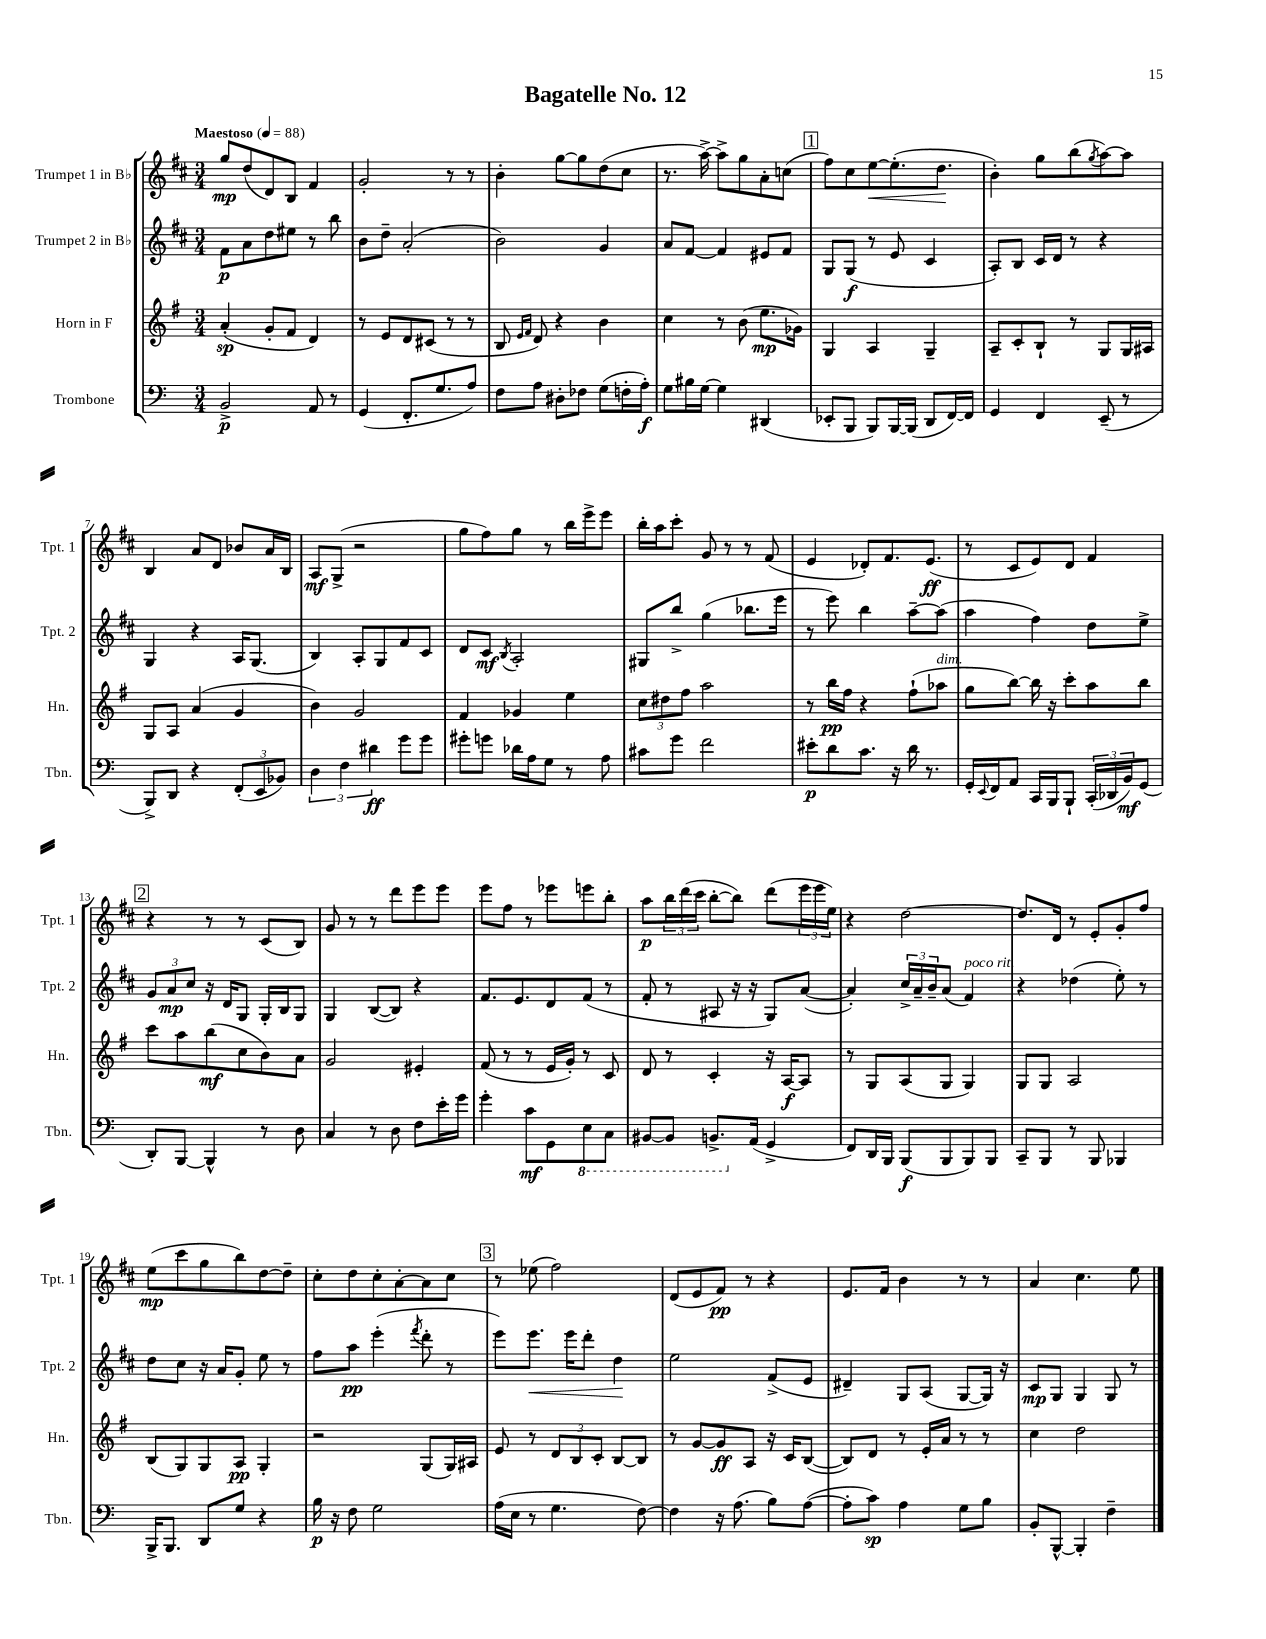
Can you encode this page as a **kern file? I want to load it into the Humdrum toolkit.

**kern	**kern	**kern	**kern
*staff4	*staff3	*staff2	*staff1
*clefF4	*clefG2	*clefG2	*clefG2
*k[]	*k[f#]	*k[f#c#]	*k[f#c#]
*M3/4	*M3/4	*M3/4	*M3/4
*MM88	*MM88	*MM88	*MM88
2BB^/	(4a'/	8f#\L	8gg/L
.	.	8a\	(8dd/
.	8g'/L	8dd\	8d/)
.	8f#/J	8ee#\J	8B/J
8AA/	4d/)	8r	4f#/
8r	.	8bb\	.
=	=	=	=
(4GG/	8r	8b\L	2g'/
.	8e/L	8dd~\J	.
8.FF'/L	8d/	(2a'/	.
.	(8c#/J	.	.
8.G/	.	.	.
.	8r	.	8r
8A/J)	8r	.	8r
=	=	=	=
8F\L	8B/	2b\)	4b'\
.	16qqe/LL	.	.
.	16qqf#/JJ	.	.
8A\J	8d/)	.	.
8D#'\L	4r	.	[8gg\L
8F-\J	.	.	8gg\]
(8G\L	4b\	4g/	(8dd\
16F'\L	.	.	8cc#\J
16A'\JJ)	.	.	.
=	=	=	=
8G\L	4cc\	8a/L	8.r
16B#\L	.	[8f#/J	.
[16G\JJ	.	.	[16aa^\)
4G\]	8r	4f#/]	8aa^\]L
.	(8b\	.	8gg\
(4DD#/	8.ee\L	8e#/L	8a'\
.	.	8f#/J	(8cc\J
.	16g-\Jk)	.	.
=	=	=	=
8EE-'/L	4G/	8G/L	8ff#\L)
8BBB/J	.	(8G/J	8cc#\
8BBB/L)	4A/	8r	[8ee\
[16BBB/L	.	8e/	(8.ee'\]
(16BBB/]JJ	.	.	.
8DD/L	4G~/	4c#/	.
.	.	.	8.dd\J
[16FF/L)	.	.	.
16FF/]JJ	.	.	.
=	=	=	=
4GG/	8A~/L	8A'/L)	4b'\)
.	8c'/	8B/J	.
4FF/	8B`/J	16c#/LL	8gg\L
.	.	16d/JJ	.
.	8r	8r	(8bb\
.	.	.	8qgg/
(8EE~/	8G/L	4r	[8aa\)
8r	16G/L	.	8aa\]J
.	16A#/JJ	.	.
=	=	=	=
8BBB^/L)	8G/L	4G/	4B/
8DD/J	8A/J	.	.
4r	(4a/	4r	8a/L
.	.	.	8d/J
(12FF'/L	4g/	16A/LK	8b-/L
.	.	(8.G/J	.
12EE/	.	.	.
.	.	.	16a/L
12BB-/J)	.	.	.
.	.	.	16B/JJ
=	=	=	=
6D\	4b\)	4B/)	8A/L
.	.	.	(8G^/J
6F\	.	.	.
.	2g/	8A'/L	2r
6d#\	.	.	.
.	.	8G/	.
8g\L	.	8f#/	.
8g\J	.	8c#/J	.
=	=	=	=
8g#'\L	4f#/	8d/L	8gg\L
8g\J	.	8c#/J	8ff#\)
.	.	8qB/	.
16d-\LL	4g-/	2A'/	8gg\J
16A\J	.	.	.
8G\J	.	.	8r
8r	4ee\	.	16bb\LL
.	.	.	16eee^\J
8A\	.	.	8eee\J
=	=	=	=
8c#\L	12cc\L	8G#/L	16bb'\LL
.	.	.	16aa\J
.	12dd#\	.	.
8g\J	.	8bb^/J	8ccc#'\J
.	12ff#\J	.	.
2f\	2aa\	(4gg\	8g/
.	.	.	8r
.	.	8.bb-\L	8r
.	.	.	(8f#/
.	.	16eee\Jk	.
=	=	=	=
8e#'\L	8r	8r	4e/
8d\	16bb\LL	8eee\)	.
.	16ff#\JJ	.	.
8.c\J	4r	4bb\	8d-'/L)
.	.	.	8.f#/
16r	.	.	.
16d\	(8ff#`\L	[8aa~\L	.
8.r	.	.	(8.e/J
.	8aa-\J	(8aa\]J	.
=	=	=	=
16GG'/LL	8gg\L	4aa\	8r
8qqEE/	.	.	.
16FF/J	.	.	.
8AA/J	[8bb\J)	.	8c#/L
16CC/LL	16bb\]	4ff#\)	8e/)
16BBB/J	16r	.	.
8BBB`/J	8ccc'\L	.	8d/J
(24CC'/LL	8aa\	8dd\L	4f#/
24DD-/	.	.	.
24BB/J)	.	.	.
(8GG/J	8bb\J	8ee^\J	.
=	=	=	=
8DD'/L)	8ccc\L	12g/L	4r
.	.	12a/	.
[8BBB/J	8aa\	.	.
.	.	12cc#/J	.
4BBB^^/]	(8bb\	16r	8r
.	.	16d/LK	.
.	8cc\	8G/J	8r
8r	8b\)	16G'/LL	(8c#/L
.	.	16B/J	.
8D\	8a\J	8G/J	8B/J)
=	=	=	=
4C/	2g/	4G/	8g/
.	.	.	8r
8r	.	([8B/L	8r
8D\	.	8B/]J)	8ddd\L
8F\L	4e#'/	4r	8eee\
16e'\L	.	.	8eee\J
16g\JJ	.	.	.
=	=	=	=
4g'\	(8f#/	8.f#/L	8eee\L
.	8r	.	8ff#\J
.	.	8.e/	.
8c\L	8r	.	8r
8GG\	16e/LL	8d/	8eee-\L
.	16g'/JJ)	.	.
8EE\	8r	(8f#/J	8eee\
8CC\J	8c/	8r	8bb'\J
=	=	=	=
[8BBB#/L	8d/	8f#'/	8aa\L
8BBB#/]J	8r	8r	24bb\L
.	.	.	(24ddd\
.	.	.	24ccc#\JJ
8.BBB^/L	4c'/	8A#/	[8bb'\L
.	.	16r	8bb\]J)
(16AA/Jk	.	16r	.
4GG^/	16r	8G/L)	(8ddd\L
.	[16A/LK	.	.
.	8A/]J	([8a/J	24eee\L
.	.	.	24eee\
.	.	.	24ee\JJ)
=	=	=	=
8FF/L)	8r	4a'/])	4r
16DD/L	8G/L	.	.
16BBB/JJ	.	.	.
(8BBB/L	(8A/	24cc#^/LL	[2dd\
.	.	24a~/	.
.	.	24b~/J	.
8BBB/	8G/J	(8a/J	.
8BBB/)	4G/)	4f#/)	.
8BBB/J	.	.	.
=	=	=	=
8CC~/L	8G/L	4r	8.dd/]L
8BBB/J	8G/J	.	.
.	.	.	16d/Jk
8r	2A/	(4dd-\	8r
8BBB/	.	.	8e'/L
4BBB-/	.	8ee'\)	8g'/
.	.	8r	8ff#/J
=	=	=	=
16BBB^/LK	(8B/L	8dd\L	(8ee\L
8.BBB/J	.	.	.
.	8G/)	8cc#\J	8ccc#\
8DD/L	8G/	16r	8gg\
.	.	16a/LK	.
8G/J	8A/J	8g'/J	8bb\)
4r	4G'/	8ee\	[8dd\
.	.	8r	8dd~\]J
=	=	=	=
16B\	2r	8ff#\L	8cc#'\L
16r	.	.	.
8F\	.	8aa\J	8dd\
2G\	.	(4eee'\	8cc#'\
.	.	.	[8a'\
.	.	8qfff#/	.
.	(8G/L	8ddd'\	8a\]
.	16G/L)	8r	8cc#\J
.	16A#/JJ	.	.
=	=	=	=
(16A\LL	8e/	8eee\L)	8r
16E\JJ	.	.	.
8r	8r	8.eee\J	(8ee-\
4.G\	12d/L	.	2ff#\)
.	.	16eee\LK	.
.	12B/	.	.
.	.	8ddd'\J	.
.	12c'/J	.	.
.	[8B/L	4dd\	.
[8F\)	8B/]J	.	.
=	=	=	=
4F\]	8r	2ee\	(8d/L
.	[8g/L	.	8e/
16r	8g/]	.	8f#/J)
(8.A\	.	.	.
.	8A/J	.	8r
8B\L)	16r	(8f#^/L	4r
.	16c/LK	.	.
([8A\J	([8B/J	8e/J	.
=	=	=	=
8A'\]L	8B/]L)	4d#~/)	8.e/L
8c\J)	8d/J	.	.
.	.	.	16f#/Jk
4A\	8r	8G/L	4b\
.	16e'/LL	(8A/J	.
.	16a/JJ	.	.
8G\L	8r	[8G/L	8r
8B\J	8r	16G/]Jk)	8r
.	.	16r	.
=	=	=	=
8BB'/L	4cc\	8c#/L	4a/
[8BBB^^/J	.	8G/J	.
4BBB'/]	2dd\	4G/	4.cc#\
4F~\	.	8G/	.
.	.	8r	8ee\
==	==	==	==
*-	*-	*-	*-
